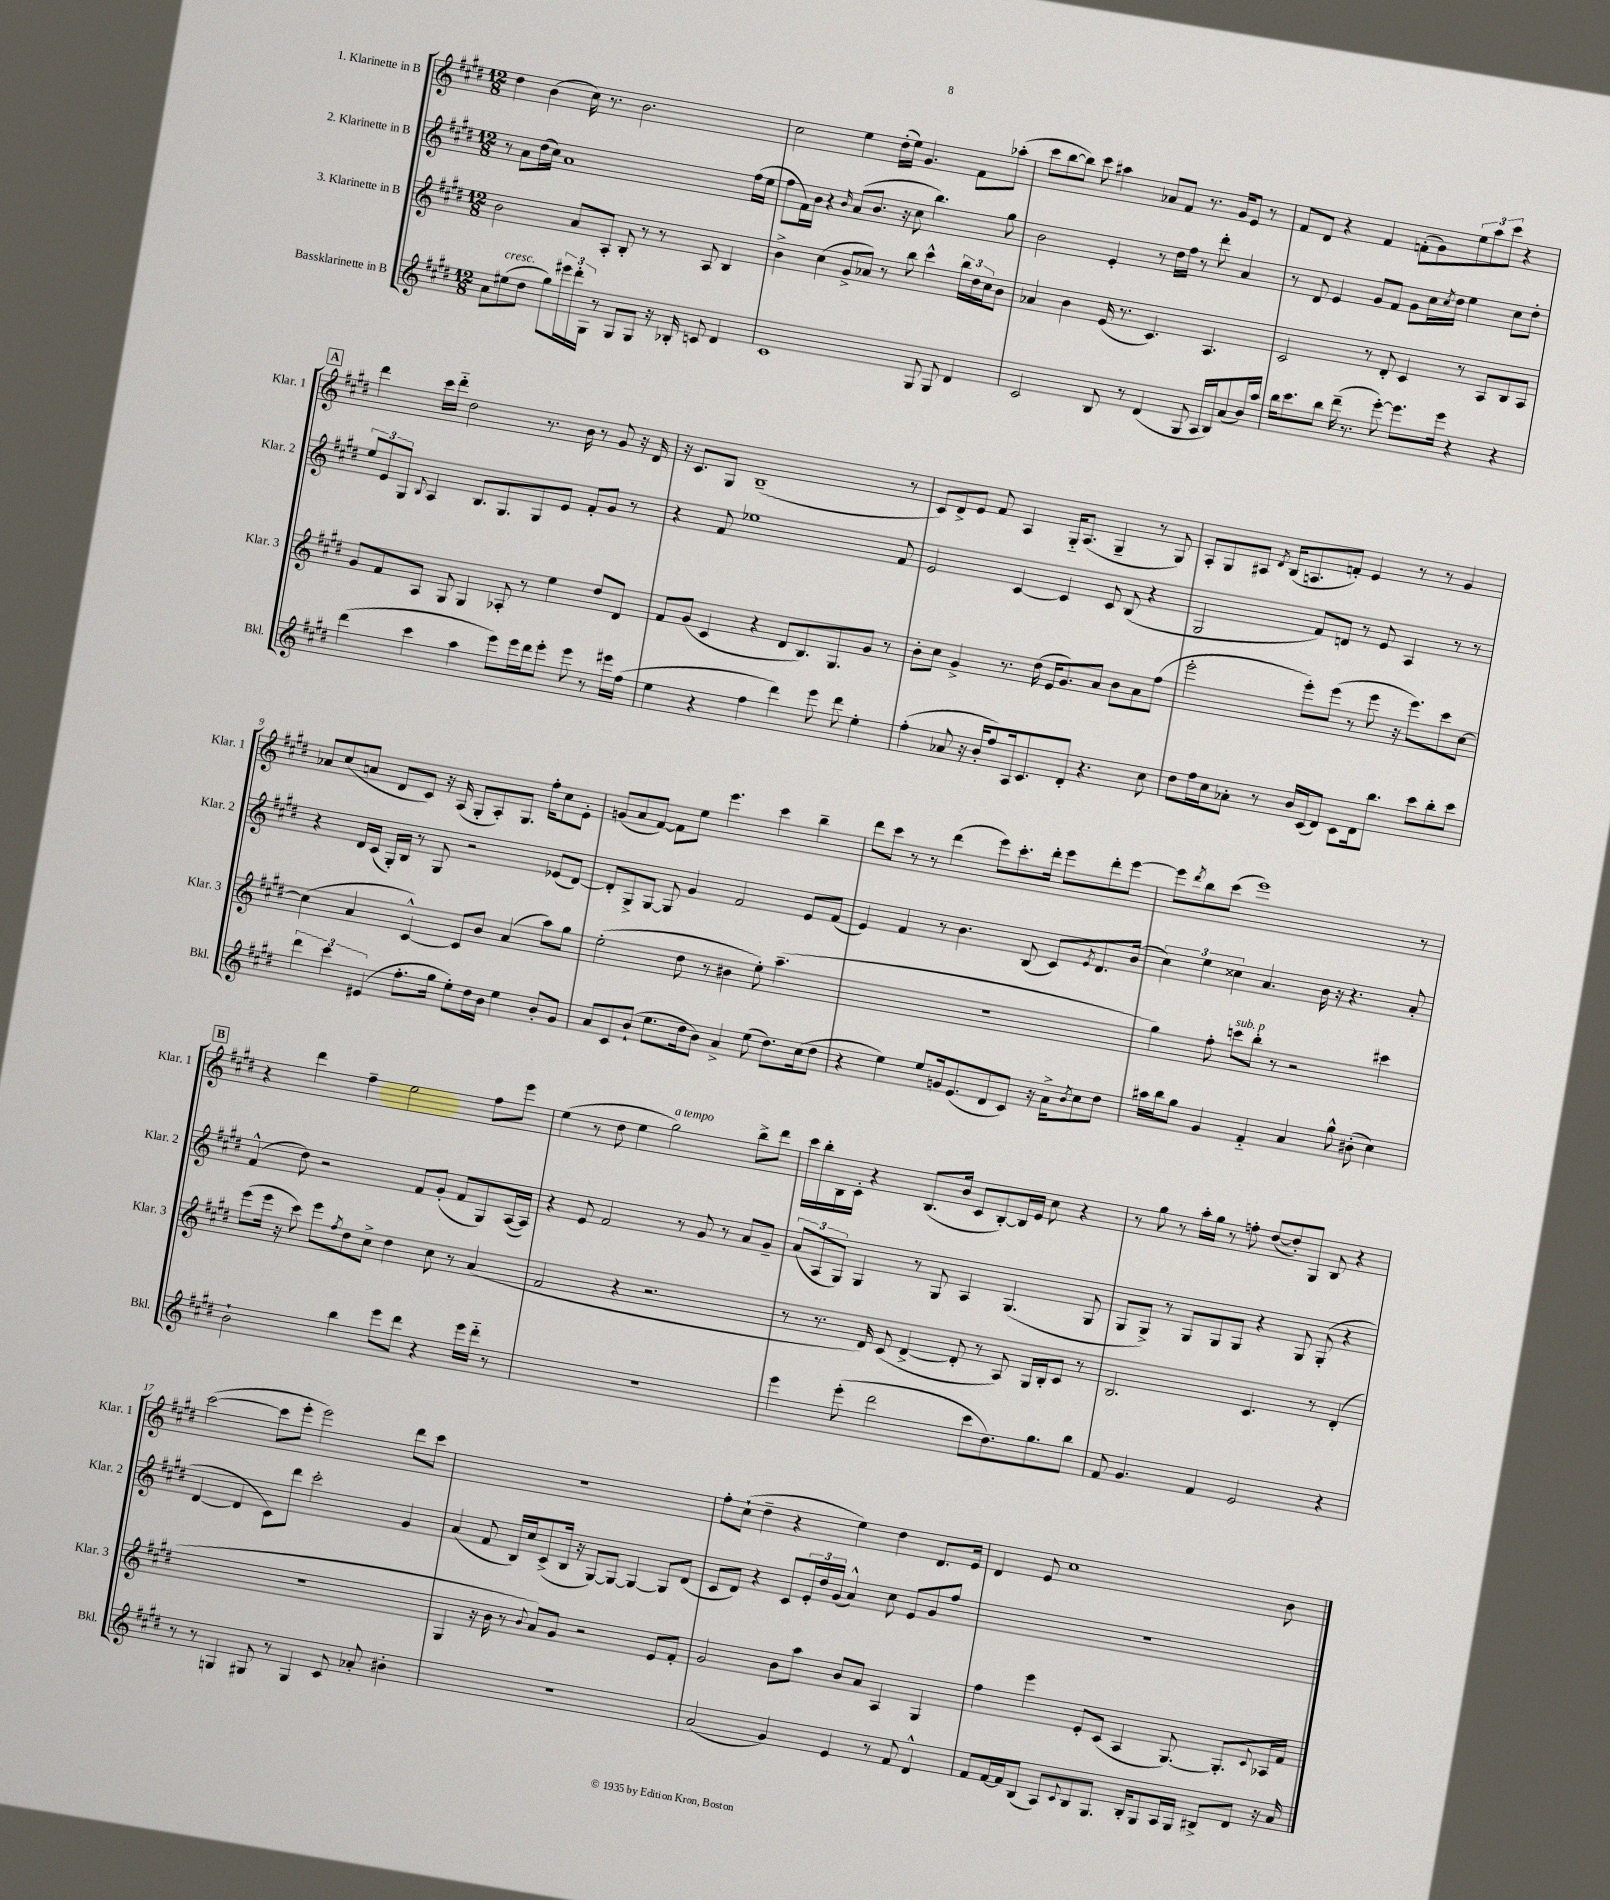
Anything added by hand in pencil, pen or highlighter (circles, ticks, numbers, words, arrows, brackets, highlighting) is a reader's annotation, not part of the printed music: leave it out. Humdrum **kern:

**kern	**kern	**kern	**kern
*part4	*part3	*part2	*part1
*staff4	*staff3	*staff2	*staff1
*I"Bassklarinette in B	*I"3. Klarinette in B	*I"2. Klarinette in B	*I"1. Klarinette in B
*I'Bkl.	*I'Klar. 3	*I'Klar. 2	*I'Klar. 1
*clefG2	*clefG2	*clefG2	*clefG2
*k[f#c#g#d#]	*k[f#c#g#d#]	*k[f#c#g#d#]	*k[f#c#g#d#]
*M12/8	*M12/8	*M12/8	*M12/8
=1	=1	=1	=1
8a\L	2b\	8r	4dd#\
!LO:TX:a:i:t=cresc.	!	!	!
(8ee#X\	.	8a\L	.
8dd#\J	.	(16dd#\L	(4b\
.	.	16cc#\JJ)	.
8gg#\L)	.	1a	.
24eee#X\L	8a/L	.	16cc#\)
24ddd#'\	.	.	.
.	.	.	8.r
24G#\JJ	.	.	.
8r	8A'/J	.	.
8G#/L	8B'/	.	2.b\
8G#/J	8r	.	.
16r	8r	.	.
16B-X'/	.	.	.
8cn/	8A/	.	.
4d#/	4B/	.	.
.	.	(16ff#\LL	.
.	.	16ee\JJ	.
=2	=2	=2	=2
1c#	4b^\	8ff#\L	2cc#\
.	.	16f#\L)	.
.	.	16b\JJ	.
.	(4cc#\	4r	.
.	.	16qqb/	.
.	8g#^/L	(8a/L	4ee\
.	8a-X/J)	8.b/J	.
.	8r	.	(16dd#'\LL
.	.	16r	16ee\JJ)
.	8bb\	8cc#\	4.g#/
8G#/	4ccc#^^\	4.bb\)	.
8G#/	.	.	.
4d#/	24bb\LL	.	8f#\L
.	24dd#\	.	.
.	24cc#\J	.	.
.	8b\J	8gg#\	(8aa-X'\J
=3	=3	=3	=3
2c#/	4a-X/	2b\	8ccc#\L
.	.	.	[8bb\
.	4b\	.	8bb\J])
.	.	.	8ccc#\
8B/	(16e/	4e'/	4aa#X\
.	8.r	.	.
8r	.	.	.
(4d#/	4.c#/)	8r	8a-X/L
.	.	16dd#\LL	8f#/J
.	.	16ff#\JJ	.
8G#/	.	8r	8.r
16A/LL	4.A/	8ddd#'\	.
16B/J)	.	.	16g#/KL
(8a/	.	4a/	8e/J
16b/L)	.	.	8r
16aa/JJ	.	.	.
=4	=4	=4	=4
16bb\KL	2c#/	8r	8f#/L
8.ccc#\	.	.	.
.	.	8d#/	8d#/J
8bb\J	.	4e/	4r
(16ddd#~\	.	.	.
8.r	.	.	.
.	8r	8g#/L	4f#/
[8eee'\)	8d#'/	8f#/J	.
8.eee\L]	4c#/	8g#\L	(8fn'\L
.	.	16cc#\L	8g#\)
.	.	8qcc#/	.
16eee\Jk	.	16dd#\JJ	.
4r	8r	4ee\	12ee\
.	.	.	12aa\
.	8A/L	.	.
.	.	.	12ccc#\J
4r	8B/	8cc#\L	4r
.	8A/J	8dd#'\J	.
!!LO:LB:g=z
!!LO:REH:place=s1:t=A
=5	=5	=5	=5
(4ddd#\	8g#/L	12ee/L	4ddd#\
.	.	12e/	.
.	8f#/	.	.
.	.	12G#/J	.
.	.	8qqB/	.
4ccc#\	8A/J	4A/	16ccc#\LL
.	.	.	16ddd#\JJ
.	8G#/	.	2dd#\
4aa\	4G#/	8.B/L	.
.	.	8.G#/	.
8eee\L)	8A-X'/	.	.
16eee\L	8r	8G#/	8.r
16ddd#\J	.	.	.
8eee'\J	4ee\	8e/J	.
.	.	.	16b\
8eee\	.	8f#'/L	8r
8r	8dd#/L	8g#/J	8g#/
16eee#X\LL	8d#/J	8r	16r
(16ff#\JJ	.	.	16d#/
=6	=6	=6	=6
4ee\	8f#/L	4r	16r
.	.	.	8.c#/L
.	(8g#/J	.	.
4r	4c#/	8f#/	8G#/J
.	.	1ee-X	(1B~
4ff#\	4r	.	.
4ddd#\)	8d#/L	.	.
.	8.B/)	.	.
8eee\	.	.	.
.	8.G#/	.	.
8ddd#\	.	.	.
4ee'\	8g#/J	.	.
.	8r	8f#/	8r
=7	=7	=7	=7
(4ff#'\	8b'\L	2e/	8c#/L)
.	8cc#\J	.	8d#^/
8a-X/	4g#^/	.	8e/J
16r	.	.	8f#/
16b'/KL	.	.	.
8ff#/)	8.r	[4c#/	4A/
16A/k	.	.	.
8.c#/	(16dd#\	.	.
.	16e/KL	4c#/]	16G#/KL
.	8.g#/)	.	(8.A/J
8d#'/J	.	.	.
4.r	8a/J	8c#/	4G#~/
.	8b\L	(8B/	.
.	8a\	4r	8r
8cc#\	(8ff#\J	.	8G#/)
=8	=8	=8	=8
8dd#\L	2eee'\	2G#/	8A'/L
16ff#\L	.	.	8G#/
16cc#\J	.	.	.
8a-X'\J	.	.	8A#X/J
.	.	.	8qd#/
8r	.	.	(16B/KL
.	.	.	8.An/
16b/LL	8eee'\L)	8f#/L)	.
(16c#/J	.	.	.
8d#/J)	(8eee\J	8dn/J	8fn'/J)
8c#\L	8r	8r	4e/
16d#\k	8eee\	8e/	.
8.bb\J	.	.	.
.	16r	4A/	8r
.	8.eee\L)	.	.
8ccc#\L	.	.	8r
8bb'\	8ccc#\	8r	4g#/
8ccc#\J	[8cc#\J	8r	.
!!LO:LB:g=z
=9	=9	=9	=9
6ddd#\	(4cc#\]	4r	8a-X/L
.	.	.	(8cc#/
6ccc#\	.	.	.
.	4a/	16d#/LL	8an/J
.	.	(16c#/JJ	.
(6e#X/	.	.	.
.	.	16G#'/LL)	8d#/L
.	.	16B/JJ	.
8.ff#'\L	[4c#^^/)	8r	8c#/J)
.	.	8G#/	16r
16gg#\Jk	.	.	(16A/
8ee'\L)	8c#/L]	2r	8G#'/L
16dd#\L	8b/J	.	8A'/)
16b\JJ	.	.	.
4ee\	(4a/	.	8.G#/J
.	.	.	16ff#'\KL
8b'/L	8aa\L)	(8e-X/L	8cc#\
8g#/J	8gg#\J	[8d#/J)	8e'\J
=10	=10	=10	=10
8a/L	(2ee'\	8d#'/L]	(8gn/L
8c#/	.	8G#^/	8a/
(8b`/J	.	[8G#/J	[8f#/J)
8.ee\L	.	8G#/]	8f#\L]
.	8dd#\	4g#/	8ee\J
16dd#\k	.	.	.
8b\J)	8r	.	4.eee\
4a^/	4b#X\	2f#/	.
(8ee\	8ee'\)	.	4ccc#\
8.dd#\L)	(4.aa~\	.	.
.	.	8e/L	4bb~\
(16cc#\k	.	.	.
8dd#\J	.	(8f#/J	.
=11	=11	=11	=11
4r	1.r	4e/)	8ddd#\L
.	.	.	8ccc#\J
4ee\)	.	4f#/	8r
.	.	.	8r
8ee/L	.	8r	(4ddd#\
16gn/k	.	4.b\	.
(8.e/	.	.	.
.	.	.	8eee\L)
8d#/	.	.	8.ccc#'\
8c#/J)	.	(8B/	.
.	.	.	16ddd#'\Jk
16r	.	8c#/L)	8eee\L
16a^\KL	.	.	.
8qb/	.	8qe/	.
8cc#\	.	8.d#/	8ddd#'\
8dd#\J	.	.	[8eee\J
.	.	(16b/Jk	.
=12	=12	=12	=12
16aa#X\LL	4gg#\)	6cc#\)	8eee\L]
16bb\J	.	.	.
.	.	.	8qddd#/
8gg#\J	.	.	8bb\
.	.	6ee\	.
4g#/	8ff#'\	.	(8ccc#\J
.	.	6cc##X\	.
!	!LO:TX:a:i:t=sub. p	!	!
.	8cccn\L	.	1eee)
4f#/	8bb'\J	4.a/	.
.	8r	.	.
4a/	2r	.	.
.	.	16b\	.
.	.	16r	.
8gg#^^\	.	4.r	.
(8b#X'\	.	.	.
4cc#\)	4ccc#X\	.	.
.	.	8a'/	8r
!!LO:LB:g=z
!!LO:REH:place=s1:t=B
=13	=13	=13	=13
2b`\	(8eee\L	(4f#^^/	4r
.	16eee\Jk	.	.
.	16r	.	.
.	8ccc#\)	8dd#\)	4ddd#\
.	8eee\L	2r	.
.	8qff#/	.	.
4bb\	8dd#\	.	4ff#~\
.	8cc#^\J	.	.
8eee\L	4dd#\	.	2ee\
8ddd#\J	.	8f#/L	.
4r	8cc#\	(8g#'/J	.
.	8r	8f#/L	.
16eee\LL	(4a/	8G#/)	8ff#\L
16ddd#\JJ	.	.	.
8r	.	([16A/L	8eee\J
.	.	16A/JJ])	.
=14	=14	=14	=14
1.r	2f#/	4r	(4ee\
.	.	8e/	8r
.	.	2f#/	8dd#\
.	4r	.	4ee\
!	!	!	!LO:TX:a:i:t=a tempo
.	2.r	.	2gg#\)
.	.	8r	.
.	.	8g#/	.
.	.	8r	.
.	.	8a/L	8bb^\L
.	.	8g#~/J	8ddd#\J
=15	=15	=15	=15
4eee\	8r	(12a/L	16ccc#\LL
.	.	.	16bb'\
.	.	12A/	.
.	8.r	.	16B\
.	.	12G#/J)	.
.	.	.	16c#'\JJ
(8eee'\	.	4G#/	4r
.	16d#/)	.	.
2ddd#\	(8c#/	.	.
.	[4d#^/	8r	(8.B/L
.	.	8G#/	.
.	.	.	16b/Jk
.	8d#'/]	4A/	8c#/L
8ccc#\L	8r	.	[8B'/)
8.dd#\)	8A/)	(4.G#/	16B/L]
.	.	.	16e/JJ
.	16G#/LL	.	8cc#\
8.gg#\	16B'/J	.	.
.	8c#/J	.	4r
8bb\J	8r	8G#/	.
=16	=16	=16	=16
8f#/	2.B/	8G#/L	8r
4.g#/	.	8G#^/J)	8gg#\
.	.	8r	8r
.	.	8G#/L	16aa'\LL
.	.	.	16gg#\JJ
4f#/	.	8G#/	8r
.	.	8G#/J	8ffn'\
2e/	4.c#/	4r	([8dd#/L
.	.	.	8dd#'/])
.	.	8G#/	8G#/J
.	8r	(8G#'/	8B/
4r	(4d#'/	4r	4r
!!LO:LB:g=z
=17	=17	=17	=17
8r	1.r	[4d#/	([2ccc#\
8r	.	.	.
4Gn/	.	4d#/]	.
8G#X/	.	8c#\L)	8ccc#\L]
8r	.	8ddd#\J	8eee'\J
4G#/	.	2ccc#'\	2eee\)
8c#/	.	.	.
8a-X'/	.	.	.
4b#X'\	.	4g#/	8ddd#\L
.	.	.	8ccc#\J
=18	=18	=18	=18
1.r	4G#/	(4a/	1.r
.	16r	8f#/	.
.	16b\	.	.
.	8r	16B/LL)	.
.	.	16cc#/J	.
.	8qqb/	.	.
.	8a/L)	(8c#^/	.
.	8g#/J	16B/Jk	.
.	.	16r	.
.	2r	[8G#/L)	.
.	.	8G#/J_	.
.	.	4G#/_	.
.	8e/L	8G#/L]	.
.	8f#'/J	(8d#/J	.
=19	=19	=19	=19
(2a/	2g#/	8c#/L	8ff#'\L
.	.	8d#/J)	(8cc#`\J
.	.	4r	4dd#~\
4g#/)	8b\L	8c#/L	4r
.	8aa\J	24e'/L	.
.	.	24dd#/	.
.	.	(24g#/JJ	.
4e/	8b/L	4a^^/)	4ee\)
.	8a/J	.	.
8r	4A/	8cc#\	4dd#\
8f#/	.	8e/L	.
4d#^^/	4G#/	8g#/	8.d#/L
.	.	8ff#/J	.
.	.	.	16e/Jk
=20	=20	=20	=20
8f#/L	4ff#\	1.r	4d#/
[16f#/L	.	.	.
16f#/J]	.	.	.
(8B/J	4eee\	.	8e/
8A/L)	.	.	1cc#
8qqc#/	.	.	.
8B/	8e'/L	.	.
8.G#/J	(8c#/J	.	.
.	4A/	.	.
16B'/KL	.	.	.
8G#/	.	.	.
16A/L	[8.G#/)	.	.
16G#/JJ	.	.	.
8B#X^/L	.	.	.
.	8.G#'/L]	.	.
8d#/J	.	.	.
.	8qqc#/	.	.
16r	16A-X/L	.	8b\
16a/	16f#/JJ	.	.
==	==	==	==
*-	*-	*-	*-
